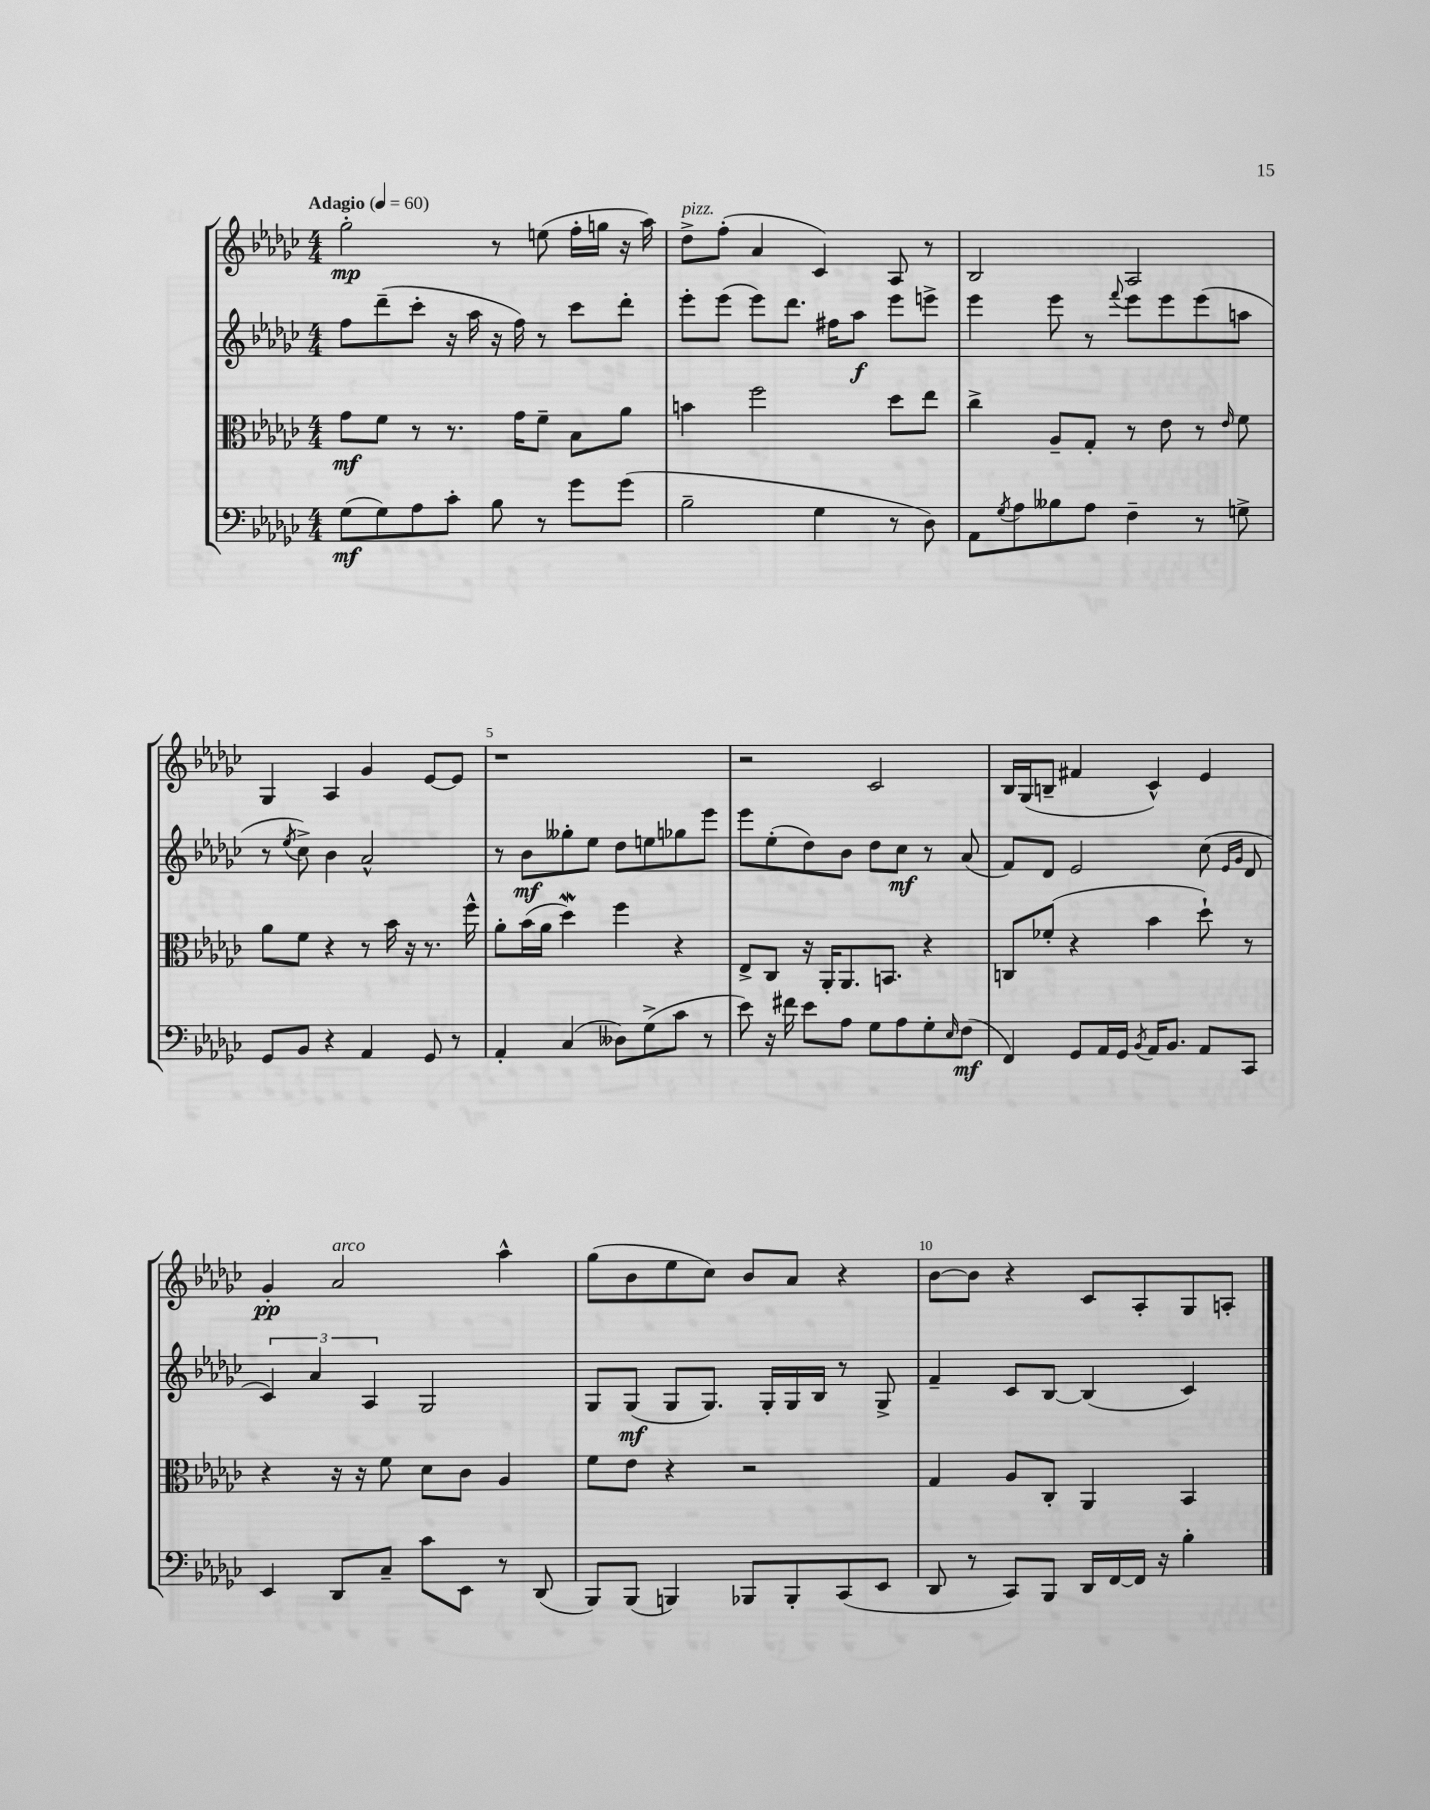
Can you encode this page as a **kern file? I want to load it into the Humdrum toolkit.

**kern	**dynam	**kern	**dynam	**kern	**dynam	**kern	**dynam
*part4	*part4	*part3	*part3	*part2	*part2	*part1	*part1
*staff4	*staff4	*staff3	*staff3	*staff2	*staff2	*staff1	*staff1
*clefF4	*	*clefC3	*	*clefG2	*	*clefG2	*
*k[b-e-a-d-g-c-]	*	*k[b-e-a-d-g-c-]	*	*k[b-e-a-d-g-c-]	*	*k[b-e-a-d-g-c-]	*
*M4/4	*	*M4/4	*	*M4/4	*	*M4/4	*
*MM60	*	*MM60	*	*MM60	*	*MM60	*
=1	=1	=1	=1	=1	=1	=1	=1
!	!	!	!	!	!	!LO:TX:a:B:t=Adagio	!
(8G-\L	mf	8g-\L	mf	8ff\L	.	2gg-'\	mp
8G-\)	.	8f\J	.	(8ddd-~\	.	.	.
8A-\	.	8r	.	8ccc-'\J	.	.	.
8c-'\J	.	8.r	.	16r	.	.	.
.	.	.	.	16aa-\	.	.	.
8B-\	.	.	.	16r	.	8r	.
.	.	16g-\KL	.	16ff\)	.	.	.
8r	.	8f~\J	.	8r	.	(8een\	.
8g-\L	.	8B-\L	.	8ccc-\L	.	16ff'\LL	.
.	.	.	.	.	.	16ggn\JJ	.
(8g-\J	.	8a-\J	.	8ddd-'\J	.	16r	.
.	.	.	.	.	.	16aa-\)	.
=2	=2	=2	=2	=2	=2	=2	=2
!	!	!	!	!	!	!LO:TX:a:i:t=pizz.	!
2B-~\	.	4bn\	.	8eee-'\L	.	8dd-^\L	.
.	.	.	.	(8eee-\J	.	(8ff'\J	.
.	.	2ff\	.	8eee-\L)	.	4a-/	.
.	.	.	.	8.ddd-\J	.	.	.
4G-\	.	.	.	.	.	4c-/)	.
.	.	.	.	16ff#X\KL	.	.	.
.	.	.	.	8aa-\J	f	.	.
8r	.	8dd-\L	.	8eee-\L	.	8A-/	.
8D-\)	.	8ee-\J	.	8eeen^\J	.	8r	.
=3	=3	=3	=3	=3	=3	=3	=3
8AA-\L	.	4cc-^\	.	4eee-\	.	2B-/	.
8qG-/	.	.	.	.	.	.	.
8A-\	.	.	.	.	.	.	.
8B--X\	.	8A-~/L	.	8eee-\	.	.	.
8A-\J	.	8G-'/J	.	8r	.	.	.
.	.	.	.	8qqfff/	.	.	.
4F~\	.	8r	.	8eee-\L	.	2A-/	.
.	.	8e-\	.	8eee-\	.	.	.
8r	.	8r	.	(8eee-\	.	.	.
.	.	16qqe-/	.	.	.	.	.
8Gn^\	.	8f\	.	8aan\J	.	.	.
!!LO:LB:g=z
=4	=4	=4	=4	=4	=4	=4	=4
8GG-/L	.	8a-\L	.	8r	.	4G-/	.
.	.	.	.	8qee-/	.	.	.
8BB-/J	.	8f\J	.	8cc-^\)	.	.	.
4r	.	4r	.	4b-\	.	4A-/	.
4AA-/	.	8r	.	2a-^^/	.	4g-/	.
.	.	16b-\	.	.	.	.	.
.	.	16r	.	.	.	.	.
8GG-/	.	8.r	.	.	.	[8e-/L	.
8r	.	.	.	.	.	8e-/J]	.
.	.	16ff^^\	.	.	.	.	.
=5	=5	=5	=5	=5	=5	=5	=5
4AA-'/	.	8a-'\L	.	8r	.	1r	.
.	.	(16b-\L	.	8b-\L	mf	.	.
.	.	16a-\JJ	.	.	.	.	.
(4C-/	.	4dd-W\)	.	8gg--X'\	.	.	.
.	.	.	.	8ee-\J	.	.	.
8D--X\L)	.	4ff\	.	8dd-\L	.	.	.
(8G-^\	.	.	.	8een\	.	.	.
8c-\J	.	4r	.	8gg-X\	.	.	.
8r	.	.	.	8eee-\J	.	.	.
=6	=6	=6	=6	=6	=6	=6	=6
8e-\)	.	8E-^/L	.	8eee-\L	.	2r	.
16r	.	8C-/J	.	(8ee-'\	.	.	.
16f#X\	.	.	.	.	.	.	.
8e-\L	.	16r	.	8dd-\)	.	.	.
.	.	16AA-'/KL	.	.	.	.	.
8A-\J	.	8.AA-/	.	8b-\J	.	.	.
8G-\L	.	.	.	8dd-\L	.	2c-/	.
.	.	8.BBn/J	.	.	.	.	.
8A-\	.	.	.	8cc-\J	mf	.	.
8G-'\	.	4r	.	8r	.	.	.
16qqE-/	.	.	.	.	.	.	.
(8F\J	mf	.	.	(8a-/	.	.	.
=7	=7	=7	=7	=7	=7	=7	=7
4FF/)	.	8Cn/L	.	8f/L)	.	16B-/LL	.
.	.	.	.	.	.	(16G-/J	.
.	.	(8f-X'/J	.	8d-/J	.	8Bn~/J	.
8GG-/L	.	4r	.	2e-/	.	4f#X/	.
16AA-/L	.	.	.	.	.	.	.
16GG-/JJ	.	.	.	.	.	.	.
8qBB-/	.	.	.	.	.	.	.
16AA-/KL	.	4b-\	.	.	.	4c-^^/)	.
8.BB-/J	.	.	.	.	.	.	.
8AA-/L	.	8dd-`\)	.	(8cc-\	.	4e-/	.
.	.	.	.	16qqe-/LL	.	.	.
.	.	.	.	16qqg-/JJ	.	.	.
8CC-/J	.	8r	.	8d-/	.	.	.
!!LO:LB:g=z
=8	=8	=8	=8	=8	=8	=8	=8
4EE-/	.	4r	.	6c-/)	.	4g-'/	pp
.	.	.	.	6a-/	.	.	.
!	!	!	!	!	!	!LO:TX:a:i:t=arco	!
8DD-/L	.	16r	.	.	.	2a-/	.
.	.	16r	.	.	.	.	.
.	.	.	.	6A-/	.	.	.
8C-~/J	.	8f\	.	.	.	.	.
8c-\L	.	8d-\L	.	2G-/	.	.	.
8EE-\J	.	8c-\J	.	.	.	.	.
8r	.	4A-/	.	.	.	4aa-^^\	.
(8DD-/	.	.	.	.	.	.	.
=9	=9	=9	=9	=9	=9	=9	=9
8BBB-/L)	.	8f\L	.	8G-/L	.	(8gg-\L	.
(8BBB-/J	.	8e-\J	.	(8G-/J	mf	8b-\	.
4BBBn/)	.	4r	.	8G-/L	.	8ee-\	.
.	.	.	.	8.G-/J)	.	8cc-\J)	.
8BBB-X/L	.	2r	.	.	.	8b-/L	.
.	.	.	.	16G-'/LL	.	.	.
8BBB-'/	.	.	.	16G-/	.	8a-/J	.
.	.	.	.	16B-/JJ	.	.	.
(8CC-/	.	.	.	8r	.	4r	.
8EE-/J	.	.	.	8G-^/	.	.	.
=10	=10	=10	=10	=10	=10	=10	=10
8DD-/	.	4G-/	.	4f~/	.	[8b-\L	.
8r	.	.	.	.	.	8b-\J]	.
8CC-/L)	.	8A-/L	.	8c-/L	.	4r	.
8BBB-/J	.	8C-'/J	.	[8B-/J	.	.	.
16DD-/LL	.	4AA-/	.	(4B-/]	.	8c-/L	.
[16FF/	.	.	.	.	.	.	.
16FF/JJ]	.	.	.	.	.	8A-'/	.
16r	.	.	.	.	.	.	.
4B-'\	.	4BB-/	.	4c-/)	.	8G-/	.
.	.	.	.	.	.	8An'/J	.
==	==	==	==	==	==	==	==
*-	*-	*-	*-	*-	*-	*-	*-
